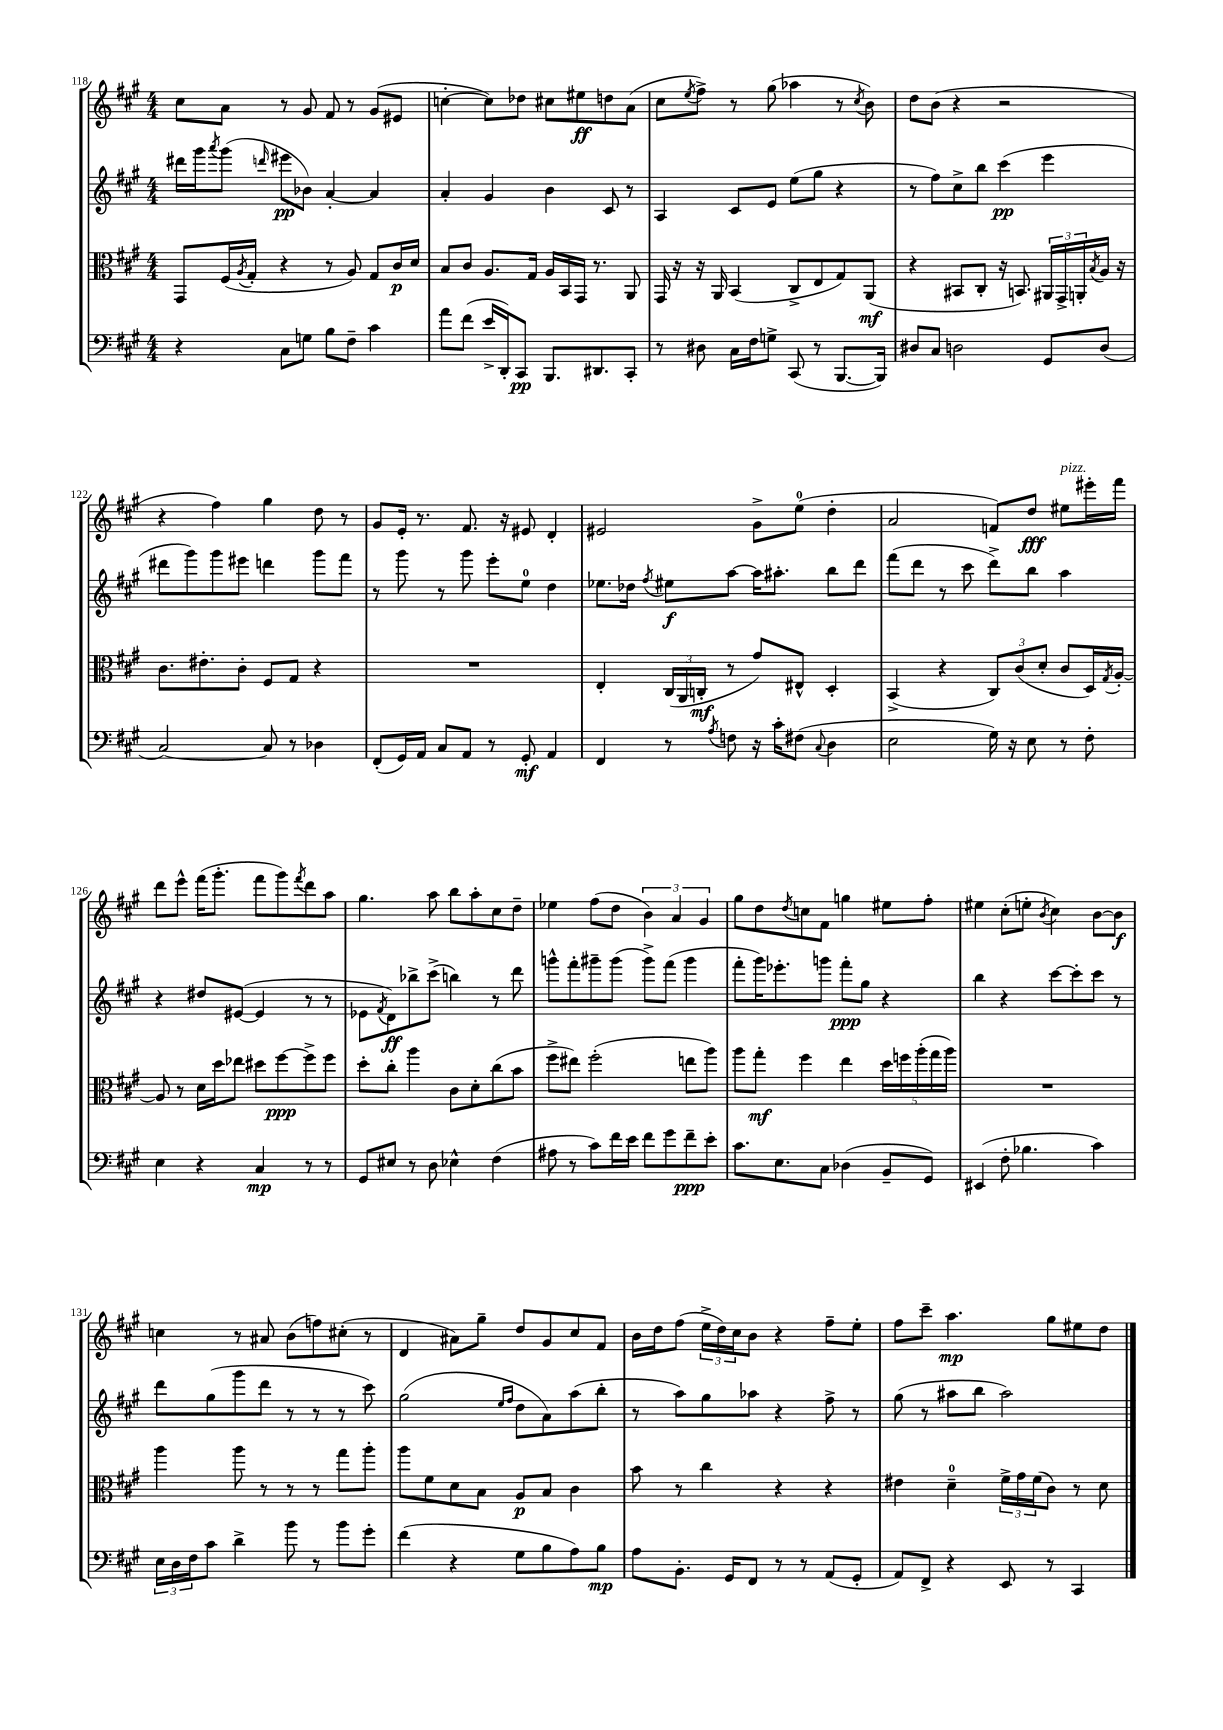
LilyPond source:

<<
\new StaffGroup <<
\new Staff = "s0" {
    \clef treble \key a \major \numericTimeSignature \time 4/4
    cis''8 a'8 r8 gis'8 fis'8 r8 gis'8( eis'8 |
    c''4~-. c''8) des''8 cis''8 eis''8\ff d''8 a'8( |
    cis''8 \acciaccatura { e''8 } fis''8->) r8 gis''8( aes''4 r8 \acciaccatura { cis''8 } b'8) |
    d''8 b'8( r4 r2 |
    r4 fis''4) gis''4 d''8 r8 |
    gis'8 e'16-. r8. fis'8. r16 eis'8 d'4-. |
    eis'2 gis'8-> e''8-0( d''4-. |
    a'2 f'8) d''8\fff eis''8^\markup { \italic "pizz." } eis'''16-. fis'''16 |
    d'''8 e'''8-^ fis'''16( gis'''8.-. fis'''8 gis'''8) \acciaccatura { fis'''8 } d'''8 a''8 |
    gis''4. a''8 b''8 a''8-. cis''8 d''8-- |
    ees''4 fis''8( d''8 \tuplet 3/2 { b'4) a'4 gis'4 } |
    gis''8 d''8 \acciaccatura { d''8 } c''8 fis'8 g''4 eis''8 fis''8-. |
    eis''4 cis''8-.( e''8-. \acciaccatura { b'8 } cis''4) b'8~ b'8\f |
    c''4 r8 ais'8 b'8( f''8) cis''8-.( r8 |
    d'4 ais'8) gis''8-- d''8 gis'8 cis''8 fis'8 |
    b'16 d''16 fis''8( \tuplet 3/2 { e''16-> d''16) cis''16 } b'8 r4 fis''8-- e''8-. |
    fis''8 cis'''8-- a''4.\mp gis''8 eis''8 d''8 \bar "|." |
}
\new Staff = "s1" {
    \clef treble \key a \major \numericTimeSignature \time 4/4
    dis'''16 gis'''16 \acciaccatura { a'''8 } gis'''8( \grace { d'''16 } eis'''8\pp bes'8) a'4~-. a'4 |
    a'4-. gis'4 b'4 cis'8 r8 |
    a4 cis'8 e'8 e''8( gis''8 r4 |
    r8 fis''8) cis''8-> b''8 cis'''4\pp( e'''4 |
    dis'''8 gis'''8) gis'''8 eis'''8 d'''4 gis'''8 fis'''8 |
    r8 gis'''8 r8 gis'''8 e'''8-. e''8-0 d''4 |
    ees''8. des''16 \acciaccatura { fis''8 } eis''8\f a''8~ a''16 ais''8.-. b''8 d'''8 |
    fis'''8( d'''8 r8 cis'''8 d'''8->) b''8 a''4 |
    r4 dis''8 eis'8~( eis'4 r8 r8 |
    ees'8 \acciaccatura { fis'8 } d'8\ff) bes''8-> cis'''8->( b''4) r8 d'''8 |
    g'''8-^ fis'''8-. gis'''8-- gis'''8( gis'''8->) fis'''8( gis'''4 |
    fis'''8-. gis'''16) ees'''8.-. g'''8 fis'''8-.\ppp gis''8 r4 |
    b''4 r4 cis'''8~ cis'''8-. cis'''8 r8 |
    d'''8 gis''8( gis'''8 d'''8 r8 r8 r8 cis'''8) |
    gis''2( \grace { e''16 fis''16 } d''8 a'8) a''8( b''8-. |
    r8 a''8) gis''8 aes''8 r4 fis''8-> r8 |
    gis''8( r8 ais''8 b''8 ais''2) \bar "|." |
}
\new Staff = "s2" {
    \clef alto \key a \major \numericTimeSignature \time 4/4
    gis,8 fis16( \acciaccatura { a8 } gis16-. r4 r8 a8) gis8 cis'16\p d'16 |
    b8 cis'8 a8. gis16 a16 b,16 gis,16 r8. a,8 |
    gis,16 r16 r16 a,16 b,4( cis8-> e8 gis8) a,8\mf( |
    r4 bis,8 cis8-. r16 b,8.) \tuplet 3/2 { ais,16 gis,16-> a,16-. } \acciaccatura { b8 } a16 r16 |
    cis'8. eis'8.-. cis'8-. fis8 gis8 r4 |
    R1 |
    e4-. \tuplet 3/2 { cis16( a,16 c16-.\mf } r8 gis'8) eis8-^ d4-. |
    b,4->( r4 \tuplet 3/2 { cis8) cis'8( d'8-. } cis'8 d16) \acciaccatura { gis8 } a16~-. |
    a8 r8 d'16 d''16 ees''8 dis''8 fis''8~\ppp fis''8-> fis''8 |
    d''8-. cis''8-. a''4 cis'8 d'8-. cis''8( b'8 |
    fis''8-> eis''8) fis''2-.( e''8 a''8) |
    a''8 gis''8-.\mf fis''4 e''4 \tuplet 5/4 { d''16 f''16 a''16-.( gis''16 a''16) } |
    R1 |
    a''4 a''8 r8 r8 r8 gis''8 a''8-. |
    a''8 fis'8 d'8 b8 a8\p b8 cis'4 |
    b'8 r8 cis''4 r4 r4 |
    eis'4 d'4-0-- \tuplet 3/2 { fis'16-> gis'16 fis'16( } cis'8) r8 d'8 \bar "|." |
}
\new Staff = "s3" {
    \clef bass \key a \major \numericTimeSignature \time 4/4
    r4 cis8 g8 b8 fis8-- cis'4 |
    a'8 fis'8( e'16-> d,16-.) cis,8\pp b,,8. dis,8. cis,8-. |
    r8 dis8 cis16 fis16 g8-> cis,8( r8 b,,8.~ b,,16) |
    dis8 cis8 d2 gis,8 d8( |
    cis2~) cis8 r8 des4 |
    fis,8-.( gis,16) a,16 cis8 a,8 r8 gis,8-.\mf a,4 |
    fis,4 r8 \acciaccatura { a8 } f8 r16 cis'16-. fis8( \appoggiatura { cis8 } d4 |
    e2 gis16) r16 e8 r8 fis8-. |
    e4 r4 cis4\mp r8 r8 |
    gis,8 eis8 r8 d8 ees4-^ fis4( |
    ais8 r8 cis'8) fis'16 e'16 fis'8 gis'8 fis'8--\ppp e'8-. |
    cis'8. e8. cis8 des4( b,8-- gis,8) |
    eis,4( fis8-. bes4. cis'4) |
    \tuplet 3/2 { e16 d16 fis16 } cis'8 d'4-> b'8 r8 b'8 gis'8-. |
    fis'4( r4 gis8 b8 a8) b8\mp |
    a8 b,8.-. gis,16 fis,8 r8 r8 a,8( gis,8-. |
    a,8) fis,8-> r4 e,8 r8 cis,4 \bar "|." |
}
>>
>>
\layout { \context { \Score currentBarNumber = #118 } }
